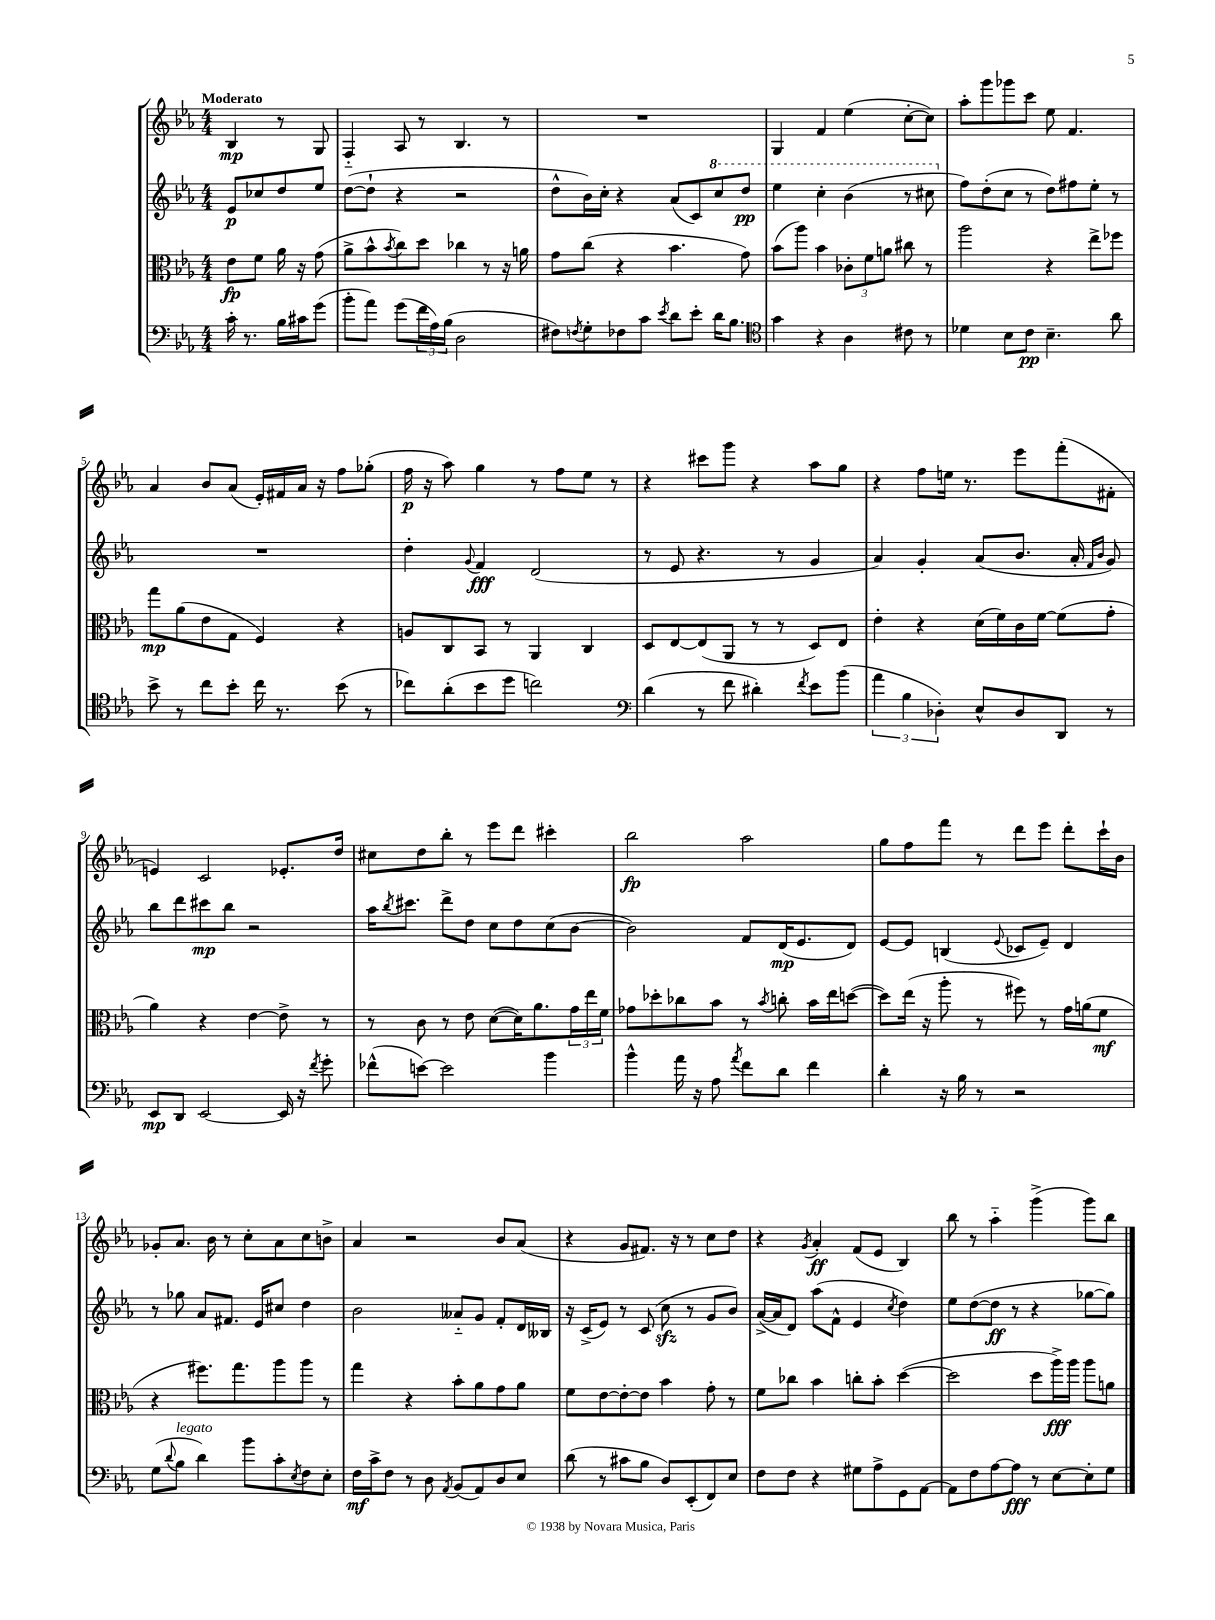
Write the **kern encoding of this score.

**kern	**kern	**kern	**kern
*staff4	*staff3	*staff2	*staff1
*clefF4	*clefC3	*clefG2	*clefG2
*k[b-e-a-]	*k[b-e-a-]	*k[b-e-a-]	*k[b-e-a-]
*M4/4	*M4/4	*M4/4	*M4/4
16c'	8e-	8e-	4B-
8.r	.	.	.
.	8f	8cc-	.
16B-	16a-	8dd	8r
16c#	16r	.	.
(8g	(8g	8ee-	8G
=	=	=	=
8b-'	8a-^	([8dd	4F'~
8a-)	8b-^^	8dd`]	.
.	8qb-	.	.
(8g	8cc)	4r	8A-
24f	8dd	.	8r
24A-)	.	.	.
(24B-	.	.	.
2D	4cc-	2r	4.B-
.	8r	.	.
.	16r	.	8r
.	16a	.	.
=	=	=	=
8F#)	8g	8dd^^	1r
8qF	.	.	.
8G'	(8cc	16b-)	.
.	.	16cc'	.
8F-	4r	4r	.
8c	.	.	.
8qe-	.	.	.
8d	4.b-	(8a-	.
8e-'	.	8c)	.
16d	.	8ccc	.
8.B-	.	.	.
.	8g)	8ddd	.
=	=	=	=
*clefC4	*	*	*
4g	(8b-	4eee-	4G
.	8aa-)	.	.
4r	4b-	4ccc'	4f
4A-	12c-'	(4bb-	(4ee-
.	12f	.	.
.	12a	.	.
8c#	8cc#	8r	[8cc'
8r	8r	8ccc#	8cc])
=	=	=	=
4d-	2aa-	8ff)	8aa-'
.	.	(8dd'	8ggg
8B-	.	8cc	8ggg-
8c	.	8r	8ccc
4.B-~	4r	8dd)	8ee-
.	.	8ff#	4.f
.	8ee-^	8ee-'	.
8a-	8ff-	8r	.
=	=	=	=
8b-^	8gg	1r	4a-
8r	(8a-	.	.
8cc	8e-	.	8b-
8b-'	8G	.	(8a-
16cc	4F)	.	16e-')
8.r	.	.	16f#
.	.	.	16a-
.	.	.	16r
(8b-	4r	.	8ff
8r	.	.	(8gg-'
=	=	=	=
8cc-)	8A	4dd'	16ff
.	.	.	16r
(8a-'	8C	.	8aa-)
.	.	8qqg	.
8b-	8BB-	4f	4gg
8dd	8r	.	.
2cc)	4AA-	(2d	8r
.	.	.	8ff
.	4C	.	8ee-
.	.	.	8r
=	=	=	=
*clefF4	*	*	*
(4d	8D	8r	4r
.	[8E-	8e-	.
8r	(8E-]	4.r	8ccc#
8f	8AA-	.	8ggg
4d#')	8r	.	4r
.	8r	8r	.
8qf	.	.	.
8e-	8D)	4g	8aa-
(8b-	8E-	.	8gg
=	=	=	=
6a-	4e-'	4a-)	4r
6B-	.	.	.
.	4r	4g'	8ff
6D-')	.	.	.
.	.	.	16ee
.	.	.	8.r
8E-^^	(16d	(8a-	.
.	16f)	.	.
8D-	16c	8.b-	8eee-
.	[16f	.	.
8DD	(8f]	.	(8fff'
.	.	16a-'	.
.	.	16qqf	.
.	.	16qqb-	.
8r	8g'	8g)	8f#'
=	=	=	=
8EE-	4a-)	8bb-	4e)
8DD	.	8ddd	.
[2EE-	4r	8ccc#	2c
.	.	8bb-	.
.	[4e-	2r	.
16EE-]	8e-^]	.	8.e-'
16r	.	.	.
8qf	.	.	.
8g'	8r	.	.
.	.	.	16dd
=	=	=	=
(8f-^^	8r	16aa-	8cc#
.	.	8qbb-	.
.	.	8.ccc#	.
[8e)	8c	.	8dd
2e]	8r	8ddd^	8bb-'
.	8e-	8dd	8r
.	([8d	8cc	8eee-
.	16d])	8dd	8ddd
.	8.a-	.	.
4b-	.	(8cc	4ccc#'
.	24g	[8b-	.
.	24ee-	.	.
.	24f	.	.
=	=	=	=
4b-^^	8g-	2b-])	2bb-
.	8dd-'	.	.
16a-	8cc-	.	.
16r	.	.	.
8A-	8b-	.	.
8qa-	.	.	.
8f	8r	8f	2aa-
.	8qb-	.	.
8d	8cc'	(16d	.
.	.	8.e-	.
4f	16b-	.	.
.	16ee-	.	.
.	([8dd	8d)	.
=	=	=	=
4d'	8dd])	[8e-	8gg
.	(16ee-	8e-]	8ff
.	16r	.	.
16r	8aa-'	(4B	8fff
16B-	.	.	.
8r	8r	.	8r
.	.	8qqe-	.
2r	8ff#)	8c-	8ddd
.	8r	8e-~)	8eee-
.	16g	4d	8ddd'
.	(16a	.	.
.	8f	.	16ccc`
.	.	.	16b-
=	=	=	=
(8G	4r	8r	8g-'
8qqd	.	.	.
8B-	.	8gg-	8.a-
4d)	8.ff#)	8a-	.
.	.	.	16b-
.	.	8.f#	8r
.	8.gg	.	.
8b-	.	.	8cc'
.	.	16e-	.
8c'	8aa-	8cc#	8a-
8qE-	.	.	.
8F	8aa-	4dd	8cc
8E-'	8r	.	8b^
=	=	=	=
16F	4gg	2b-	4a-
16c^	.	.	.
8F	.	.	.
8r	4r	.	2r
8D	.	.	.
8qAA-	.	.	.
(8BB-	8b-'	8a--'~	.
8AA-)	8a-	8g	.
8D	8g	8f'	8b-
8E-	8a-	16d	(8a-
.	.	16B--	.
=	=	=	=
(8d	8f	16r	4r
.	.	(16c^	.
8r	[8e-	8e-)	.
8c#	8e-'_	8r	8g
8B-	8e-]	(8c	8.f#)
8D)	4b-	8cc	.
.	.	.	16r
(8EE-'	.	8r	8r
8FF)	8g'	8g	8cc
8E-	8r	8b-)	8dd
=	=	=	=
8F	8f	([16a-^	4r
.	.	16a-]	.
8F	8cc-	8d)	.
.	.	.	8qg
4r	4b-	(8aa-	4a-'
.	.	8f^^	.
8G#	8cc'	4e-	(8f
8A-^	8b-'	.	8e-
.	.	8qcc	.
8GG	([4dd	4dd)	4B-)
[8AA-	.	.	.
=	=	=	=
8AA-]	2dd]	8ee-	8bb-
8F	.	([8dd	8r
[8A-	.	8dd]	4aa-'~
8A-]	.	8r	.
8r	8dd	4r	(4ggg^
[8E-	16aa-^)	.	.
.	16aa-	.	.
8E-']	8aa-	[8gg-	8ggg)
8G	8a	8gg-])	8bb-
==	==	==	==
*-	*-	*-	*-
